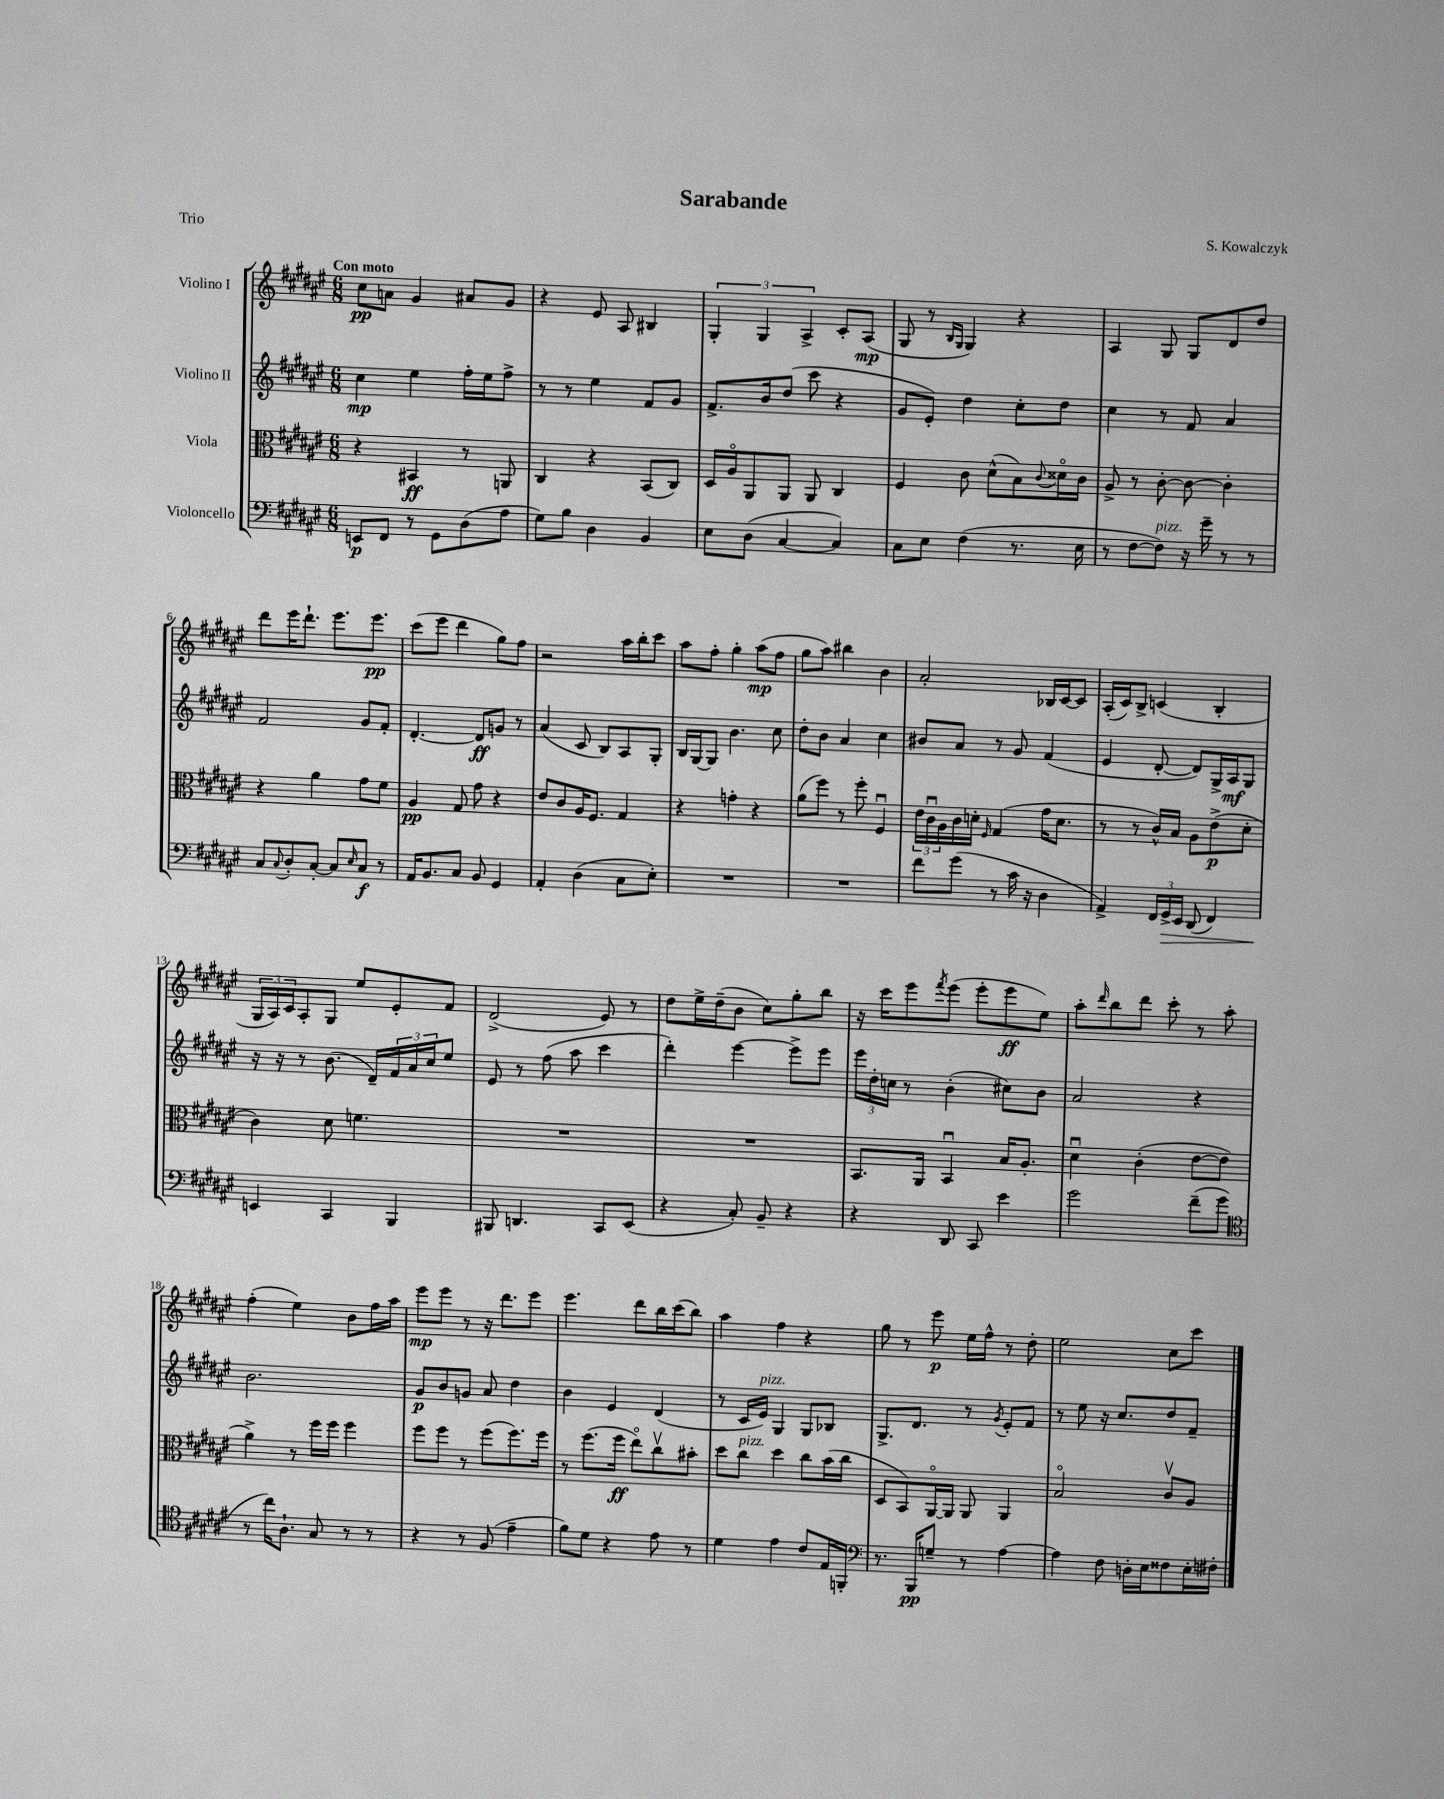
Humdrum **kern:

**kern	**kern	**kern	**kern
*staff4	*staff3	*staff2	*staff1
*clefF4	*clefC3	*clefG2	*clefG2
*k[f#c#g#d#a#e#]	*k[f#c#g#d#a#e#]	*k[f#c#g#d#a#e#]	*k[f#c#g#d#a#e#]
*M6/8	*M6/8	*M6/8	*M6/8
8EE/L	4r	4cc#\	8cc#\L
8FF#/J	.	.	8a\J
8r	4BB#/	4ee#\	4g#/
8GG#\L	.	.	.
(8D#\	8r	16ff#'\LL	8a#/L
.	.	16ee#\J	.
8A#\J	8AA/	8ff#^\J	8g#/J
=	=	=	=
8G#\L)	4C#/	8r	4r
8B\J	.	8r	.
4D#\	4r	4ee#\	8e#/
.	.	.	8A#/
4BB/	(8BB/L	8f#/L	4B#/
.	8C#/J)	8g#/J	.
=	=	=	=
8E#\L	16D#/LL	8.f#^/L	6G#'/
.	16A#o/J	.	.
(8D#\J	8AA#/	.	.
.	.	.	6G#/
.	.	16b/k	.
[4C#/	8AA#/J	(8dd#/J	.
.	.	.	6A#^/
.	8AA#/	8ccc#\	.
4C#/])	4C#/	4r	8c#'/L
.	.	.	(8A#/J
=	=	=	=
8C#\L	4F#/	8g#/L	8G#/
8E#\J	.	8e#'/J)	8r
.	.	.	16qqB/LL
.	.	.	16qqG#/JJ
(4F#\	8c#\	4dd#\	4G#/)
.	(8d#^^\L	.	.
8.r	8B\)	8cc#'\L	4r
.	8qqc#/	.	.
.	16d##o\L	8dd#\J	.
16E#\	16c#\JJ	.	.
=	=	=	=
8r	8A#^/	4cc#\	4A#/
[8F#\L	8r	.	.
8F#\]J)	[8c#'\	8r	8G#/
16r	8c#\_	8f#/	8G#/L
16g#~\	.	.	.
8r	4c#'\]	4a#/	8d#/
8r	.	.	8dd#/J
=	=	=	=
8C#/L	4r	2f#/	8ddd#\L
8qqC#/	.	.	.
8D#'/	.	.	16eee#\K
.	.	.	8.ddd#`\J
[8C#'/J	4a#\	.	.
8C#/]L	.	.	8.eee#\L
16qqE#/	.	.	.
8C#/J	8g#\L	8g#/L	.
.	.	.	8.eee#\J
8r	8f#\J	8f#'/J	.
=	=	=	=
16AA#/LK	4A#/	[4.d#'/	(8ccc#\L
8.BB/	.	.	.
.	.	.	8eee#\J
8C#/J	8G#/	.	4ddd#\
8BB/	8g#\	8d#/]L	.
4GG#/	4r	8g/J	8gg#\L)
.	.	8r	8ff#\J
=	=	=	=
4AA#'/	8e#/L	(4a#/	2r
.	8c#/	.	.
(4D#\	16A#/K	8c#/	.
.	8.F#/J	.	.
.	.	8B/L)	.
8C#\L	4G#/	8A#/	16aa#\LL
.	.	.	16bb'\J
8E#'\J)	.	8G#'/J	8ccc#\J
=	=	=	=
2.r	4r	16B/LL	8aa#\L
.	.	[16G#/J	.
.	.	8G#/]J	8ff#'\J
.	4g'\	4.b\	4gg#'\
.	4r	.	(8aa#\L
.	.	8cc#\	8ff#\J
=	=	=	=
2.r	(8a#\L	8dd#'\L	8gg#\L
.	8ff#\J)	8b\J	8aa#\J)
.	8r	4a#/	4bb#\
.	8ff#'\	.	.
.	4F#u/	4cc#\	4b\
=	=	=	=
8f#\L	24e#\LL	8b#/L	2a#'/
.	24c#u\	.	.
.	24A#\	.	.
(8g#\J	16c#\	8a#/J	.
.	16d'\JJ	.	.
.	16qqF#/	.	.
8r	(4G#/	8r	.
16c#\	.	8g#/	.
16r	.	.	.
4D#\	16g#\LK	(4f#/	16B-/LL
.	8.d\J	.	[16c#/J
.	.	.	8c#/]J
=	=	=	=
4AA#^/)	8r	4e#/	(16A#'/LL
.	.	.	16c#/J)
.	8r	.	8B^/J
24FF#/LL	16c#^^/LL)	[8d#'/	(4c/
24GG#^/	.	.	.
.	16B/JJ	.	.
24EE#/JJ	.	.	.
(8DD#/	8A#\L	8d#/]L)	.
4FF#/)	(8e#^\	16G#^/L	4B'/
.	.	16A#/J	.
.	8d#'\J	8G#/J	.
=	=	=	=
4EE/	4c#\)	16r	24G#/LL
.	.	.	24A#/)
.	.	16r	.
.	.	.	24c#/J
.	.	8r	8A#'/
4CC#/	8d#\	(8.b\	8G#/J
.	4.f\	.	8ee#/L
.	.	16d#~/LL)	.
4BBB/	.	24f#/	8e#'/
.	.	24a#/	.
.	.	24cc#/J	.
.	.	8ee#/J	8f#/J
=	=	=	=
8BBB#/	2.r	8e#/	(2d#^/
4.DD/	.	8r	.
.	.	(8ff#\	.
.	.	8aa#\	.
8CC#/L	.	4ccc#\	8e#/)
(8EE#/J	.	.	8r
=	=	=	=
4r	2.r	4ddd#'\)	8dd#\L
.	.	.	16ee#^\L
.	.	.	(16dd#~\J
8C#'/)	.	[4eee#\	8b\J
8BB~/	.	.	8cc#\L)
4r	.	8eee#^\]L	8gg#'\
.	.	8eee#\J	8bb\J
=	=	=	=
4r	8.BB/L	24eee#\LL	16r
.	.	24dd#'\	.
.	.	.	16ccc#\LK
.	.	24cc\JJ	.
.	.	8r	8eee#\
.	16AA#/Jk	.	.
.	.	.	8qfff#/
8DD#/	4BBu/	(4b'\	(8eee#\J
8CC#/	.	.	8eee#'\L
4e#\	16B/LK	8cc#\L)	8eee#\
.	8.A#'/J	.	.
.	.	8b\J	8ee#\J)
=	=	=	=
2g#\	4d#u\	2a#/	8aa#'\L
.	.	.	16qqddd#/
.	.	.	8bb\
.	(4c#'\	.	8ddd#\J
.	.	.	8ccc#'\
(8f#~\L	[8e#\L	4r	8r
8g#\J	8e#\]J	.	8aa#'\
=	=	=	=
*clefC4	*	*	*
8r	4a#^\)	2.b\	(4ff#'\
16cc#\LK)	.	.	.
8.A#`\J	.	.	.
.	8r	.	4ee#\)
8G#/	16ff#\LL	.	.
.	16ff#\JJ	.	.
8r	4ff#\	.	8b\L
8r	.	.	16ff#\L
.	.	.	16aa#\JJ
=	=	=	=
4r	8ff#\L	8g#/L	8eee#\L
.	8ff#\J	8b/	8eee#\J
8r	8r	8g/J	8r
(8F#/	(8ff#\L	8a#/	16r
.	.	.	8.ddd#\L
4e#~\	8.ff#\)	4dd#\	.
.	.	.	8eee#\J
.	16ff#\Jk	.	.
=	=	=	=
8f#\L)	8r	4b\	4.eee#\
8d#\J	(8.ff#\L	.	.
4r	.	4e#/	.
.	16ff#\Jk	.	.
.	8ee#o\L)	.	8ddd#\L
8e#\	8cc#v\	(4d#/	16bb\L
.	.	.	(16ccc#\J
8r	8b#'\J	.	8bb\J)
=	=	=	=
4d#\	8dd#\L	8r	4aa#\
.	8cc#\J	16c#/LL	.
.	.	16e#/JJ)	.
4e#\	4dd#\	4G#/	4ff#\
8c#/L	8cc#\L	8G#/L	4r
16E#/L	(16b\L	8B-/J	.
16FF'/JJ	16cc#\JJ	.	.
=	=	=	=
*clefF4	*	*	*
8.r	8D#/L	8.G#^/L	8gg#\
.	8BB/)	.	8r
16BBB/LK	.	8.d#/J	.
8G~/J	[16AA#o/L	.	8eee#\
.	16AA#/]JJ	.	.
8r	8AA#/	8r	16ee#\LL
.	.	.	16ff#^^\JJ
.	.	8qg#/	.
[4A#\	4AA#/	8e#'/L	8r
.	.	8f#/J	8dd#'\
=	=	=	=
4A#\]	2Bo/	8r	2ee#\
.	.	8ee#\	.
8F#\	.	16r	.
.	.	8.cc#/L	.
16D'\LL	.	.	.
16E#\J	.	.	.
8F##\	8c#v/L	8dd#/	8cc#\L
16E#'\L	8A#/J	8f#~/J	8ccc#\J
16F#'\JJ	.	.	.
==	==	==	==
*-	*-	*-	*-
